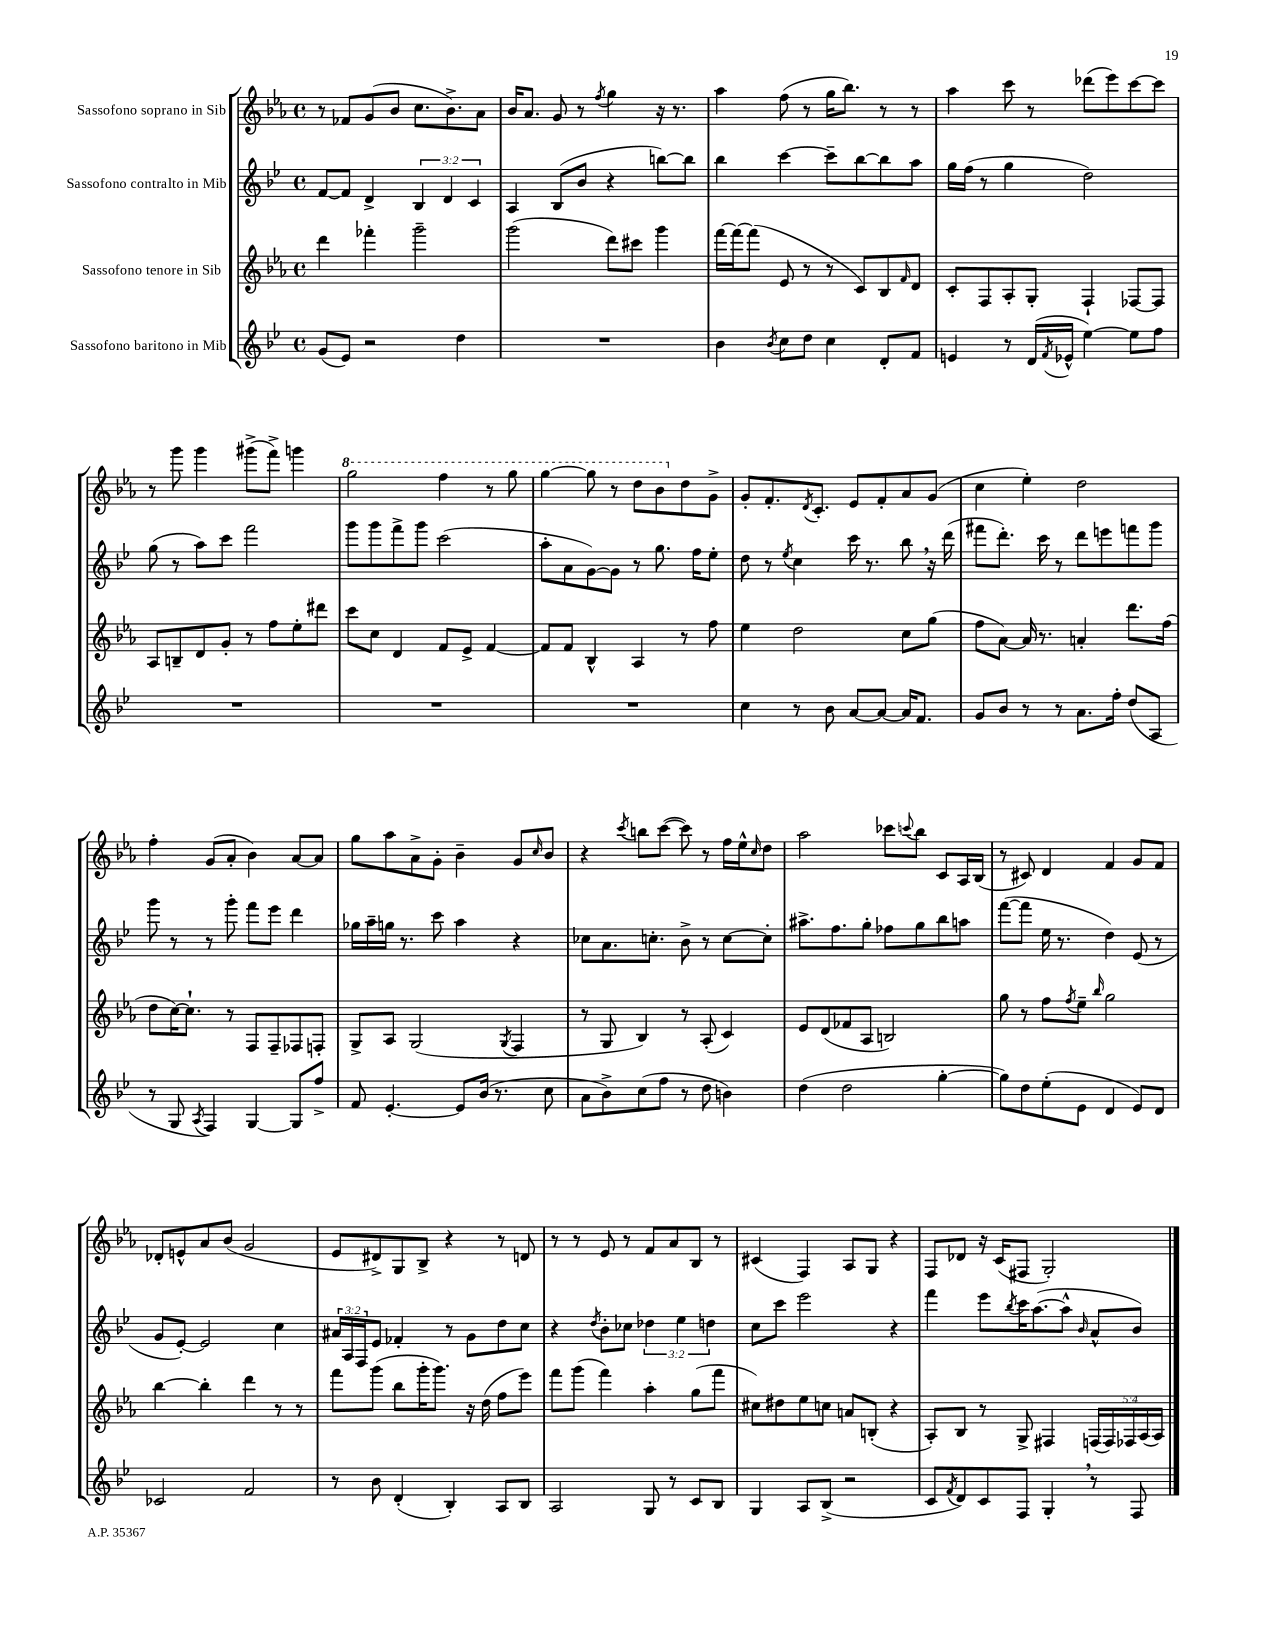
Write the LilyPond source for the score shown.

<<
\new StaffGroup <<
\new Staff = "s0" \with { instrumentName = "Sassofono soprano in Sib" } {
    \clef treble \key ees \major \defaultTimeSignature \time 4/4
    r8 fes'8 g'8( bes'8 c''8. bes'8.->) aes'8 |
    bes'16 aes'8. g'8 r8 \acciaccatura { f''8 } g''4 r16 r8. |
    aes''4 f''8( r8 g''16 bes''8.) r8 r8 |
    aes''4 c'''8 r8 des'''8( ees'''8) c'''8~ c'''8 |
    r8 g'''8 g'''4 gis'''8->( f'''8->) g'''4 |
    \ottava #1 g'''2 f'''4 r8 g'''8 |
    g'''4~ g'''8 r8 d'''8 bes''8 \ottava #0 d''8 g'8-> |
    g'8-. f'8.-. \acciaccatura { d'8 } c'8.-. ees'8 f'8-. aes'8 g'8( |
    c''4 ees''4-.) d''2 |
    f''4-. g'8( aes'8-. bes'4) aes'8~ aes'8 |
    g''8 aes''8 aes'8-> g'8-. bes'4-- g'8 \grace { c''16 } bes'8 |
    r4 \acciaccatura { c'''8 } b''8 c'''8~( c'''8) r8 f''16 ees''16-^ \grace { c''16 } d''8 |
    aes''2 ces'''8 \appoggiatura { c'''8 } bes''8 c'8 aes16 bes16( |
    r8 cis'8) d'4 f'4 g'8 f'8 |
    des'8-. e'8-^ aes'8 bes'8( g'2 |
    ees'8 dis'8->) g8 bes8-> r4 r8 d'8 |
    r8 r8 ees'8 r8 f'8 aes'8 bes8 r8 |
    cis'4( f4) aes8 g8 r4 |
    f8 des'8 r16 c'16( fis8 g2-.) \bar "|." |
}
\new Staff = "s1" \with { instrumentName = "Sassofono contralto in Mib" } {
    \clef treble \key bes \major \defaultTimeSignature \time 4/4 \override Staff.TupletNumber.text = #tuplet-number::calc-fraction-text
    f'8~ f'8 d'4-> \tuplet 3/2 { bes4 d'4 c'4 } |
    a4 bes8( bes'8 r4 b''8~) b''8 |
    bes''4 c'''4~ c'''8-- bes''8~ bes''8 a''8 |
    g''16 f''16( r8 g''4 d''2) |
    g''8( r8 a''8) c'''8 f'''2 |
    g'''8 g'''8 f'''8-> g'''8 c'''2( |
    a''8-. a'8 g'8~) g'8 r8 g''8. f''16 ees''8-. |
    d''8 r8 \acciaccatura { ees''8 } c''4 c'''16 r8. bes''8 \breathe r16 d'''16( |
    fis'''8 d'''8.-.) c'''16 r8 d'''8 e'''8 f'''8 g'''8 |
    g'''8 r8 r8 g'''8-. f'''8 ees'''8 d'''4 |
    ges''16 a''16-- g''16 r8. c'''8 a''4 r4 |
    ces''8 a'8. c''8.-. bes'8-> r8 c''8~ c''8-. |
    ais''8.-> f''8. g''8-. fes''8 g''8 bes''8 a''8 |
    f'''8~( f'''8 ees''16 r8. d''4) ees'8( r8 |
    g'8 ees'8~-.) ees'2 c''4 |
    \tuplet 3/2 { ais'16 a16 f16 } ees'8 fes'4-. r8 g'8 d''8 c''8 |
    r4 \acciaccatura { d''8 } bes'8-. ces''8 \tuplet 3/2 { des''4 ees''4 d''4 } |
    c''8 c'''8 ees'''2 r4 |
    f'''4 ees'''8 \acciaccatura { bes''8 } c'''16 a''8.~( a''8-^ \grace { bes'16 } a'8-^ bes'8) \bar "|." |
}
\new Staff = "s2" \with { instrumentName = "Sassofono tenore in Sib" } {
    \clef treble \key ees \major \defaultTimeSignature \time 4/4 \override Staff.TupletNumber.text = #tuplet-number::calc-fraction-text
    d'''4 fes'''4-. g'''2-- |
    g'''2( d'''8) cis'''8 g'''4 |
    f'''16~ f'''16~ f'''8( ees'8 r8 r8 c'8) bes8 \grace { f'16 } d'8 |
    c'8-. f8 aes8-. g8-. f4-! fes8~ fes8 |
    aes8 b8-- d'8 g'8-. r8 f''8 ees''8-. dis'''8 |
    c'''8 c''8 d'4 f'8 ees'8-> f'4~ |
    f'8 f'8 bes4-^ aes4 r8 f''8 |
    ees''4 d''2 c''8 g''8( |
    f''8 aes'8~) aes'16 r8. a'4-. d'''8. f''16( |
    d''8 c''16~) c''8.-! r8 f8 f8-- fes8 f8-. |
    g8-> aes8 g2( \acciaccatura { g8 } f4 |
    r8 g8 bes4) r8 aes8-.( c'4) |
    ees'8 d'8( fes'8 aes8 b2) |
    g''8 r8 f''8 \acciaccatura { f''8 } ees''8-- \grace { bes''16 } g''2 |
    bes''4~ bes''4-. d'''4 r8 r8 |
    f'''8 g'''8( bes''8 g'''16-. g'''8.) r16 d''16( f''8 ees'''8) |
    f'''8 g'''8( f'''4) aes''4-. g''8( f'''8 |
    cis''8) dis''8 ees''8 c''8 a'8 b8-.( r4 |
    aes8-.) bes8 r8 g8-> fis4 \tuplet 5/4 { f16( f16) fes16 aes16( aes16) } \bar "|." |
}
\new Staff = "s3" \with { instrumentName = "Sassofono baritono in Mib" } {
    \clef treble \key bes \major \defaultTimeSignature \time 4/4
    g'8( ees'8) r2 d''4 |
    R1 |
    bes'4 \acciaccatura { bes'8 } c''8 d''8 c''4 d'8-. f'8 |
    e'4 r8 d'16( \acciaccatura { f'8 } ees'16-^ ees''4~) ees''8 f''8 |
    R1 |
    R1 |
    R1 |
    c''4 r8 bes'8 a'8~ a'8~ a'16 f'8. |
    g'8 bes'8 r8 r8 a'8. f''16-. d''8( a8 |
    r8 g8 \acciaccatura { a8 } f4) g4~ g8 f''8-> |
    f'8 ees'4.~-. ees'8 bes'16( r8. c''8 |
    a'8 bes'8->) c''8( f''8 r8 d''8 b'4) |
    d''4( d''2 g''4~-. |
    g''8) d''8 ees''8-.( ees'8 d'4 ees'8) d'8 |
    ces'2 f'2 |
    r8 bes'8 d'4-.( bes4-.) a8 bes8 |
    a2 g8 r8 c'8 bes8 |
    g4 a8 bes8->( r2 |
    c'8 \acciaccatura { f'8 } d'8) c'8 f8 g4-. \breathe r8 f8 \bar "|." |
}
>>
>>
\layout { \context { \Score \remove "Bar_number_engraver" } }
